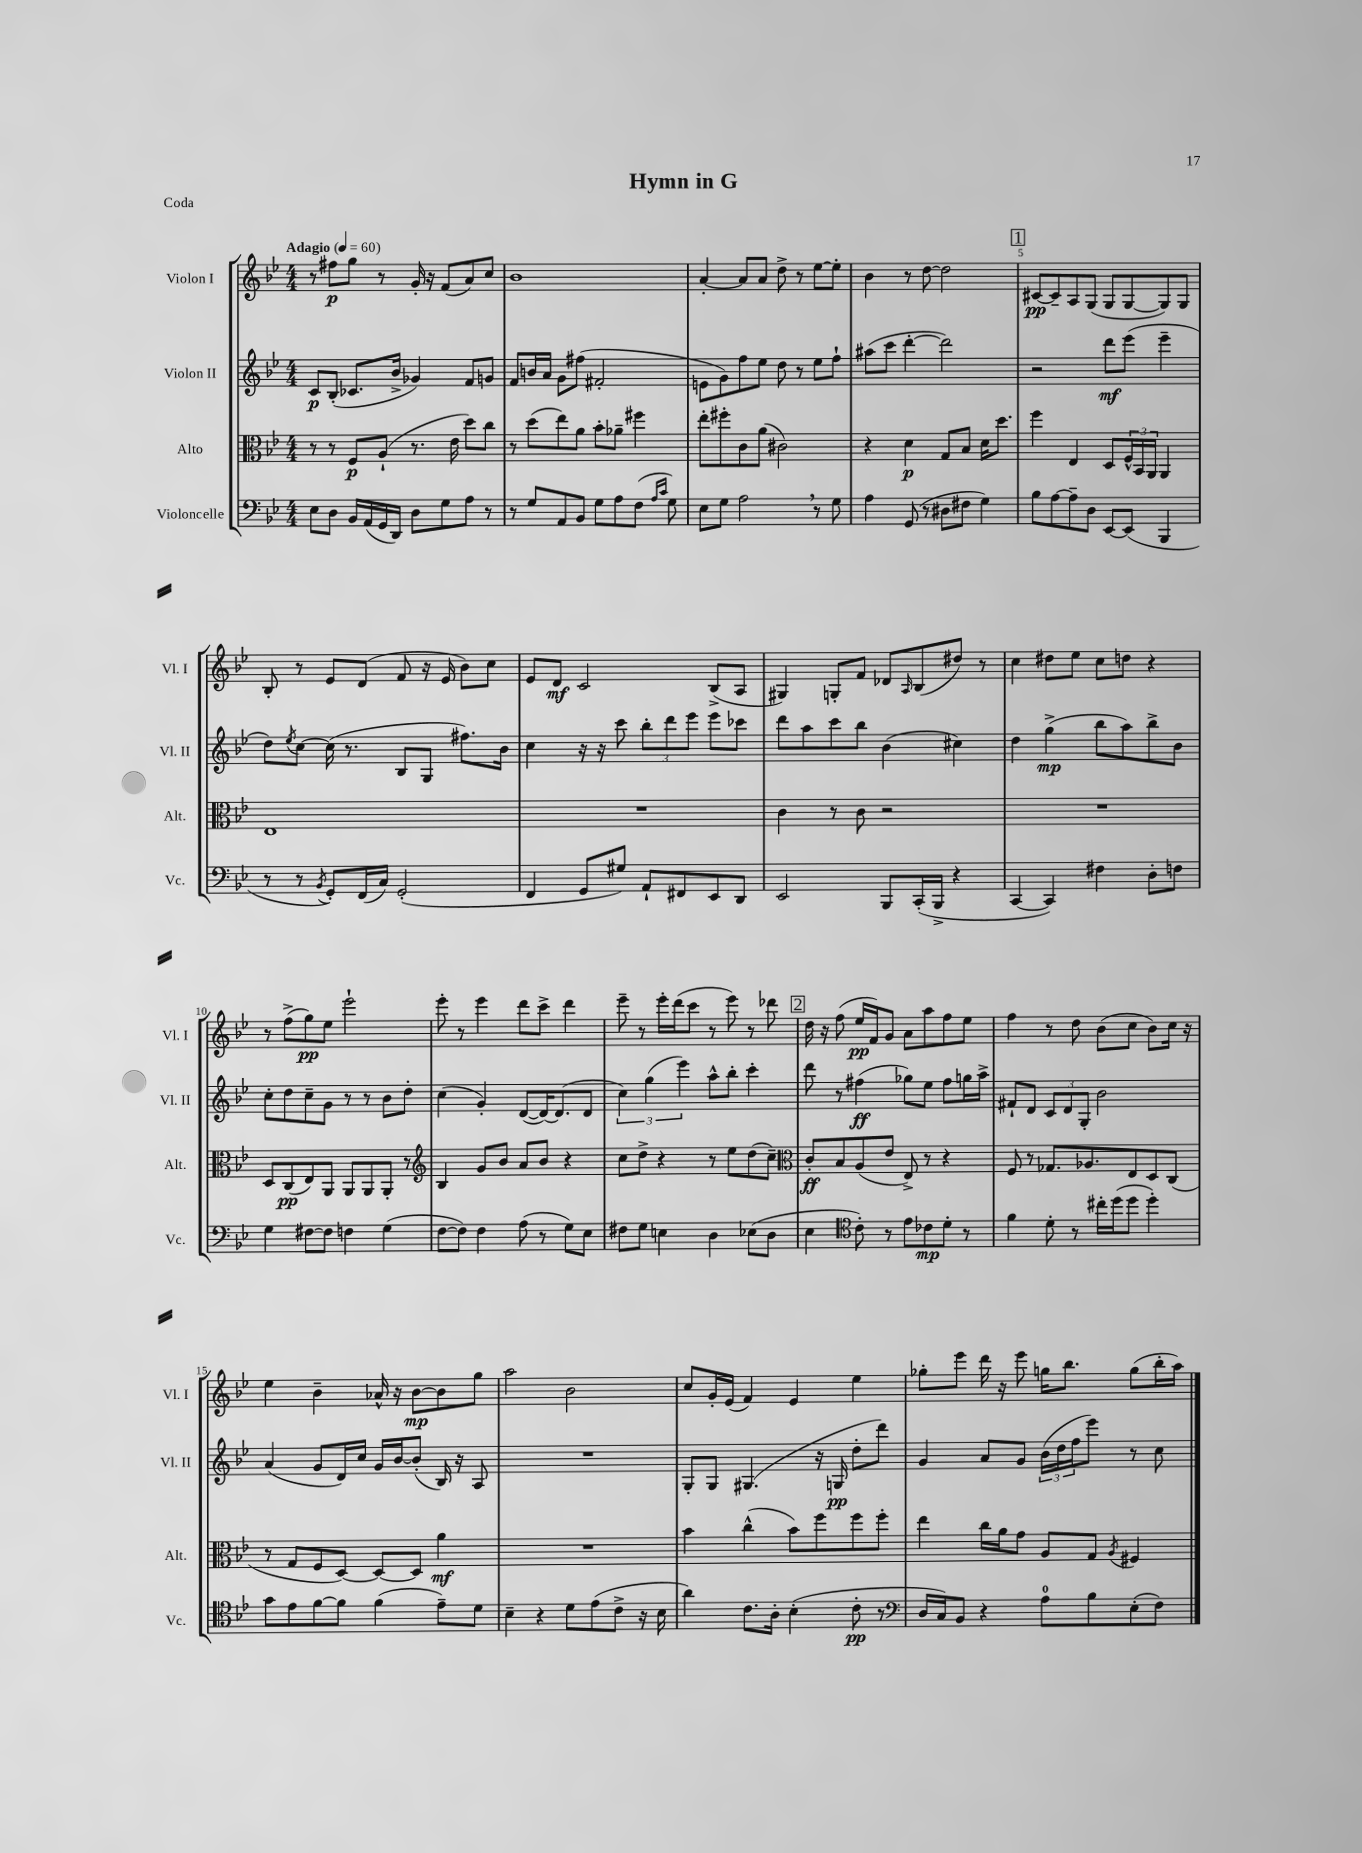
\header { title = "Hymn in G" piece = "Coda" }
<<
\new StaffGroup <<
\new Staff = "s0" \with { instrumentName = "Violon I" shortInstrumentName = "Vl. I" } {
    \clef treble \key bes \major \numericTimeSignature \time 4/4 \tempo "Adagio" 4 = 60
    r8 fis''8\p g''8 r8 g'16-. r16 f'8( a'8) c''8 |
    bes'1 |
    a'4~-. a'8 a'8 d''8-> r8 ees''8~ ees''8-. |
    bes'4 r8 d''8~ d''2 |
    \mark \markup { \box "1" } cis'8~\pp cis'8-- a8 g8( g8 g8~ g8) g8 |
    bes8-. r8 ees'8 d'8( f'8 r16 ees'16 bes'8) c''8 |
    ees'8 d'8\mf c'2 bes8->( a8 |
    gis4) g8-. f'8 des'8 \grace { a16 } bes8( dis''8) r8 |
    c''4 dis''8 ees''8 c''8 d''8 r4 |
    r8 f''8->( g''8\pp) ees''8 ees'''2-! |
    ees'''8-. r8 ees'''4 d'''8 c'''8-> d'''4 |
    ees'''8-- r8 ees'''16-. d'''16( c'''8 r8 ees'''8) r8 des'''8 |
    \mark \markup { \box "2" } d''16 r16 f''8( ees''16\pp f'16) g'8 a'8 a''8 f''8 ees''8 |
    f''4 r8 d''8 bes'8( c''8 bes'8) c''16 r16 |
    ees''4 bes'4-- aes'16-^ r16 bes'8~\mp bes'8 g''8 |
    a''2 bes'2 |
    c''8 g'16-. ees'16( f'4) ees'4 ees''4 |
    ges''8-. ees'''8 d'''16 r16 ees'''8 g''16 bes''8. g''8( bes''16-. a''16) \bar "|." |
}
\new Staff = "s1" \with { instrumentName = "Violon II" shortInstrumentName = "Vl. II" } {
    \clef treble \key bes \major \numericTimeSignature \time 4/4
    c'8\p bes8-.( ces'8. bes'16-> ges'4) f'8 g'8 |
    f'8 b'16 a'16 g'8 fis''8( fis'2-. |
    e'8 g'8) f''8 ees''8 d''8 r8 ees''8 f''8-! |
    ais''8( c'''8 d'''4~-. d'''2) |
    \mark \markup { \box "1" } r2 d'''8\mf ees'''8( ees'''4-- |
    d''8) \acciaccatura { ees''8 } c''8~ c''16( r8. bes8 g8 fis''8.) bes'16 |
    c''4 r16 r16 c'''8 \tuplet 3/2 { bes''8-. d'''8 ees'''8 } ees'''8 ces'''8 |
    d'''8 a''8 c'''8 bes''8 bes'4( cis''4) |
    d''4 g''4->\mp( bes''8 a''8) bes''8-> bes'8 |
    c''8-. d''8 c''8-- g'8 r8 r8 bes'8 d''8-. |
    c''4( g'4-.) d'8~( d'16~) d'8.( d'8 |
    \tuplet 3/2 { c''4) g''4( ees'''4) } a''8-^ bes''8-. c'''4-. |
    \mark \markup { \box "2" } d'''8 r8 fis''4\ff( ges''8) ees''8 fis''8 g''16 a''16-> |
    fis'8-! d'8 \tuplet 3/2 { c'8 d'8 g8-. } bes'2 |
    a'4( g'8 d'16) c''16 g'16 bes'16~ bes'8-.( bes16) r16 a8 |
    R1 |
    g8-. g8 gis4.( r16 g16\pp d''8-. d'''8) |
    g'4 a'8 g'8 \tuplet 3/2 { bes'16( d''16 f''16 } ees'''8) r8 c''8 \bar "|." |
}
\new Staff = "s2" \with { instrumentName = "Alto" shortInstrumentName = "Alt." } {
    \clef alto \key bes \major \numericTimeSignature \time 4/4
    r8 r8 f8\p a8-!( r8. ees'16 d''8) c''8 |
    r8 d''8( ees''8) a'8 bes'8-. aes'8-- fis''4 |
    ees''8-. fis''8-. c'8 a'8( cis'2) |
    r4 d'4\p g8 bes8 d'16 d''8. |
    \mark \markup { \box "1" } f''4 ees4 d8 \tuplet 3/2 { f16-^ bes,16 a,16 } a,4 |
    ees1 |
    R1 |
    c'4 r8 c'8 r2 |
    R1 |
    d8 c8\pp( ees8) a,8 a,8 a,8 a,8-. r8 |
    \clef treble bes4 g'8 bes'8 a'8 bes'8 r4 |
    c''8 d''8-> r4 r8 ees''8 d''8( c''8--) |
    \mark \markup { \box "2" } \clef alto c'8-.\ff bes8 a8( ees'8 ees8->) r8 r4 |
    f8 r8 ges8. aes8. ees8 d8 c8( |
    r8 g8 f8 d8~) d8~ d8 a'4\mf |
    R1 |
    bes'4 c''4-^( bes'8) f''8 f''8 f''8-. |
    ees''4 c''16 a'16 g'8 a8 g8 \acciaccatura { a8 } fis4 \bar "|." |
}
\new Staff = "s3" \with { instrumentName = "Violoncelle" shortInstrumentName = "Vc." } {
    \clef bass \key bes \major \numericTimeSignature \time 4/4
    ees8 d8 bes,16 a,16( g,16 d,16) d8 g8 a8 r8 |
    r8 g8 a,8 bes,8 g8 a8 f8( \grace { a16 c'16 } g8) |
    ees8 g8 a2 \breathe r8 g8 |
    a4 g,8( r8 dis8 fis8 g4) |
    \mark \markup { \box "1" } bes8 a8~ a8-- d8 ees,8~ ees,8( bes,,4 |
    r8 r8 \acciaccatura { bes,8 } g,8-.) f,16( c16) g,2-.( |
    f,4 g,8 gis8) a,8-! fis,8 ees,8 d,8 |
    ees,2 bes,,8 c,16-.( bes,,16-> r4 |
    c,4~ c,4) fis4 d8-. f8 |
    g4 fis8~ fis8 f4 g4( |
    f8~ f8) f4 a8( r8 g8) ees8 |
    fis8 g8 e4 d4 ees8( d8 |
    \mark \markup { \box "2" } ees4 \clef tenor c'8-.) r8 ees'8 ces'8\mp d'8-. r8 |
    f'4 d'8-. r8 cis''16-. d''16( d''8 d''4-.) |
    g'8 ees'8 f'8~ f'8 f'4( ees'8--) d'8 |
    bes4-- r4 d'8 ees'8( c'8-> r16 bes16 |
    a'4) c'8. a16-. bes4-.( c'8-.\pp r8 |
    \clef bass d16 c16) bes,8 r4 a8-0 bes8 ees8-.( f8) \bar "|." |
}
>>
>>
\layout { \context { \Score \override BarNumber.break-visibility = ##(#f #t #t) barNumberVisibility = #(every-nth-bar-number-visible 5) } }
